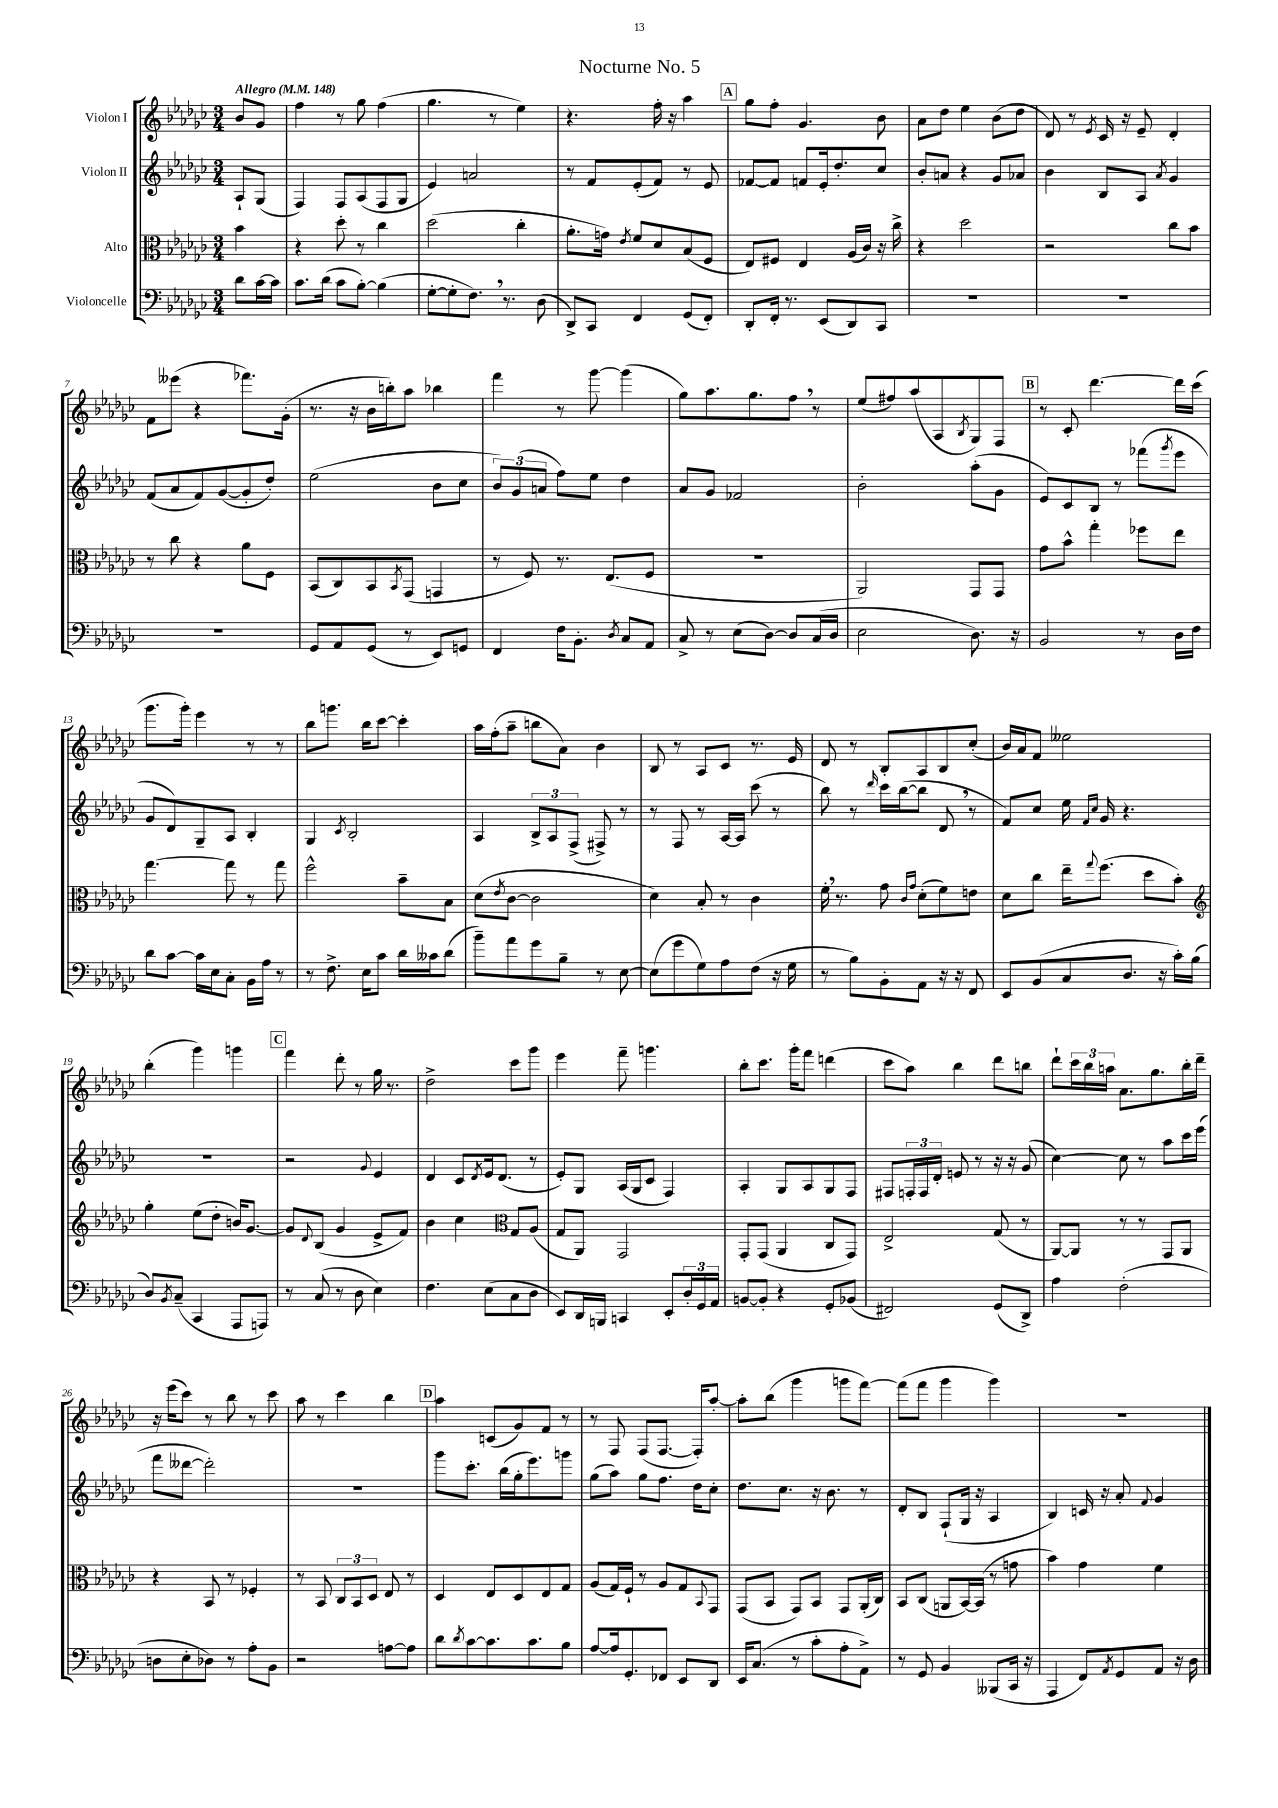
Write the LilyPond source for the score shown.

\header { title = "Nocturne No. 5" }
<<
\new StaffGroup <<
\new Staff = "s0" \with { instrumentName = "Violon I" } {
    \clef treble \key ges \major \numericTimeSignature \time 3/4 \partial 4 \tempo "Allegro" 4 = 148
    bes'8 ges'8 |
    f''4 r8 ges''8 f''4( |
    ges''4. r8 ees''4) |
    r4. f''16-. r16 aes''4 |
    \mark \markup { \box "A" } ges''8 f''8-. ges'4. bes'8 |
    aes'8 des''8 ees''4 bes'8( des''8 |
    des'8) r8 \acciaccatura { ees'8 } ces'16 r16 ees'8-- des'4-. |
    f'8 eeses'''8( r4 fes'''8.) ges'16-.( |
    r8. r16 bes'16 b''16-.) aes''8 bes''4 |
    f'''4 r8 ges'''8~ ges'''4( |
    ges''8) aes''8. ges''8. f''8 \breathe r8 |
    ees''8( fis''8) aes''8( aes8 \acciaccatura { bes8 } ges8) f8 |
    \mark \markup { \box "B" } r8 ces'8-. des'''4.~ des'''16 ces'''16( |
    ges'''8. ges'''16-.) ees'''4 r8 r8 |
    bes''8 g'''8. bes''16 ces'''8~ ces'''4-. |
    aes''16 f''16-.( aes''8-- b''8 aes'8) bes'4 |
    bes8 r8 aes8 ces'8 r8. ees'16 |
    des'8 r8 bes8-. aes8 bes8 ces''8-.( |
    bes'16) aes'16 f'8 eeses''2 |
    bes''4-.( ges'''4) g'''4 |
    \mark \markup { \box "C" } f'''4 des'''8-. r8 ges''16 r8. |
    des''2-> ces'''8 ges'''8 |
    ees'''4 f'''8-- g'''4. |
    bes''8-. ces'''8. ges'''16-. f'''8 d'''4( |
    ces'''8 aes''8) bes''4 des'''8 b''8 |
    des'''8-! \tuplet 3/2 { ces'''16 bes''16 a''16 } aes'8. ges''8. bes''16-. des'''16-- |
    r16 ees'''16( ces'''8) r8 bes''8 r8 ces'''8 |
    aes''8 r8 ces'''4 bes''4 |
    \mark \markup { \box "D" } aes''4 c'8( ges'8) f'8 r8 |
    r8 f8 f8( f8.~ f16-.) aes''8~-. |
    aes''8-. bes''8( ges'''4 g'''8 f'''8~) |
    f'''8( f'''8 ges'''4 ges'''4) |
    R2. \bar "|." |
}
\new Staff = "s1" \with { instrumentName = "Violon II" } {
    \clef treble \key ges \major \numericTimeSignature \time 3/4 \partial 4
    aes8-! ges8( |
    f4) f8 aes8( f8 ges8 |
    ees'4) a'2 |
    r8 f'8 ees'8-.( f'8) r8 ees'8 |
    \mark \markup { \box "A" } fes'8~ fes'8 f'8 ees'16-. des''8.-. ces''8 |
    bes'8-. a'8 r4 ges'8 aes'8 |
    bes'4 bes8 aes8 \acciaccatura { aes'8 } ges'4 |
    f'8( aes'8 f'8) ges'8~( ges'8-. des''8-.) |
    ees''2( bes'8 ces''8 |
    \tuplet 3/2 { bes'8) ges'8( a'8 } f''8) ees''8 des''4 |
    aes'8 ges'8 fes'2 |
    bes'2-. aes''8-.( ges'8 |
    \mark \markup { \box "B" } ees'8) ces'8 bes8 r8 fes'''8( \acciaccatura { ges'''8 } ees'''8 |
    ges'8 des'8) ges8-- aes8 bes4-. |
    ges4 \acciaccatura { ces'8 } bes2-. |
    aes4 \tuplet 3/2 { bes8-> aes8 f8->( } fis8->) r8 |
    r8 f8 r8 aes16~ aes16 ces'''8( r8 |
    bes''8) r8 \grace { des'''16 } ces'''16 bes''16~( bes''8 des'8 \breathe r8 |
    f'8) ces''8 ees''16 \grace { f'16 ces''16 } ges'16 r4. |
    R2. |
    \mark \markup { \box "C" } r2 \appoggiatura { ges'8 } ees'4 |
    des'4 ces'8 \acciaccatura { des'8 } ees'16 des'8.( r8 |
    ees'8-.) ges8 aes16( ges16 ces'8 f4) |
    aes4-. ges8 aes8 ges8 f8 |
    fis8 \tuplet 3/2 { f16-. f16 des'16-. } e'8 r8 r16 r16 ges'8( |
    ces''4~) ces''8 r8 aes''8 ces'''16 ees'''16( |
    f'''8 deses'''8~ deses'''2-.) |
    R2. |
    \mark \markup { \box "D" } ges'''8 ces'''8.-. bes''16( ges''16-. ees'''8.) g'''8 |
    ges''8( aes''8) ges''8 f''8. des''16 ces''8-. |
    des''8. ces''8. r16 bes'8. r8 |
    des'8-. bes8 f8-!( ges16 r16 aes4 |
    bes4) c'16 r16 aes'8-. \appoggiatura { f'8 } ges'4 \bar "|." |
}
\new Staff = "s2" \with { instrumentName = "Alto" } {
    \clef alto \key ges \major \numericTimeSignature \time 3/4 \partial 4
    bes'4 |
    r4 des''8-. r8 ces''4 |
    des''2( ces''4-. |
    aes'8.-. g'16) \acciaccatura { ees'8 } f'8 des'8 bes8( f8 |
    \mark \markup { \box "A" } ees8) fis8 ees4 aes16( ces'16) r16 ces''16-> |
    r4 des''2 |
    r2 ces''8 bes'8 |
    r8 ces''8 r4 aes'8 f8 |
    bes,8( ces8) bes,8 \acciaccatura { bes,8 } ges,8( g,4 |
    r8 f8) r8. ees8.( f8 |
    R2. |
    aes,2) ges,8 ges,8 |
    \mark \markup { \box "B" } ges'8 bes'8-^ ges''4-. fes''8 ees''8 |
    ges''4.~ ges''8 r8 ges''8 |
    f''2-^ bes'8-- bes8 |
    des'8( \acciaccatura { ees'8 } ces'8~ ces'2 |
    des'4) bes8-. r8 ces'4 |
    f'16-. \breathe r8. ges'8 \grace { ces'16 ges'16 } des'8-.( f'8) e'8 |
    des'8 ces''8 ees''16-- \appoggiatura { ges''8 } f''8.( des''8 bes'8-.) |
    \clef treble ges''4-. ees''8( des''8-. b'16) ges'8.~ |
    \mark \markup { \box "C" } ges'8 \appoggiatura { des'8 } bes8( ges'4 ees'8-> f'8) |
    bes'4 ces''4 \clef alto ges8 aes8( |
    ges8 aes,8) ges,2 |
    ges,8-. ges,8( aes,4 ces8 ges,8) |
    ees2-> ges8( r8 |
    aes,8~) aes,8 r8 r8 ges,8 aes,8 |
    r4 bes,8 r8 fes4-. |
    r8 bes,8 \tuplet 3/2 { ces8 bes,8 des8 } ees8 r8 |
    \mark \markup { \box "D" } des4 ees8 des8 ees8 ges8 |
    aes8( ges16) f16-! r8 aes8 ges8 \appoggiatura { bes,8 } ges,8 |
    ges,8( bes,8 ges,8) bes,8 ges,8 aes,16-.( ces16) |
    bes,8 ces8( a,8 bes,16~) bes,16( r8 g'8 |
    bes'4) ges'4 f'4 \bar "|." |
}
\new Staff = "s3" \with { instrumentName = "Violoncelle" } {
    \clef bass \key ges \major \numericTimeSignature \time 3/4 \partial 4
    des'8 ces'16~ ces'16 |
    ces'8. des'16( ces'8 bes8~-.) bes4( |
    ges8~-. ges8-. f8.) \breathe r8. des8( |
    des,8->) ces,8 f,4 ges,8( f,8-.) |
    \mark \markup { \box "A" } des,8-. f,16-. r8. ees,8( des,8) ces,8 |
    R2. |
    R2. |
    R2. |
    ges,8 aes,8 ges,8( r8 ees,8) g,8 |
    f,4 f16 bes,8.-. \acciaccatura { des8 } ces8 aes,8 |
    ces8-> r8 ees8( des8~) des8 ces16( des16 |
    ees2 des8.) r16 |
    \mark \markup { \box "B" } bes,2 r8 des16 f16 |
    des'8 ces'8~ ces'16 ees16 ces8-. bes,16 aes16 r8 |
    r8 f8.-> ees16 ces'8 des'16 ceses'16 des'8( |
    bes'8--) aes'8 ges'8 bes8-- r8 ees8~ |
    ees8( ges'8 ges8) aes8 f8( r16 ges16 |
    r8 bes8) bes,8-. aes,8 r16 r16 f,8 |
    ees,8 bes,8( ces8 des8. r16 ces'16-.) bes16( |
    des8) \acciaccatura { bes,8 } ces8--( ces,4 aes,,8 a,,8) |
    \mark \markup { \box "C" } r8 ces8( r8 des8 ees4) |
    f4. ees8( ces8 des8 |
    ees,8) des,16 b,,16 c,4 ees,8-. \tuplet 3/2 { des16-. ges,16 aes,16 } |
    b,8~ b,8-. r4 ges,8-. bes,8( |
    fis,2) ges,8( des,8->) |
    aes4 f2-.( |
    d8 ees8-. des8) r8 aes8-. bes,8 |
    r2 a8~ a8 |
    \mark \markup { \box "D" } des'8 \acciaccatura { des'8 } ces'8~ ces'8. ces'8. bes8 |
    aes8~ aes16 ges,8.-. fes,8 ees,8 des,8 |
    ees,16 ces8.( r8 ces'8-. aes8-. aes,8->) |
    r8 ges,8 bes,4 beses,,8( ces,16 r16 |
    aes,,4 f,8) \acciaccatura { aes,8 } ges,8 aes,8 r16 des16 \bar "|." |
}
>>
>>
